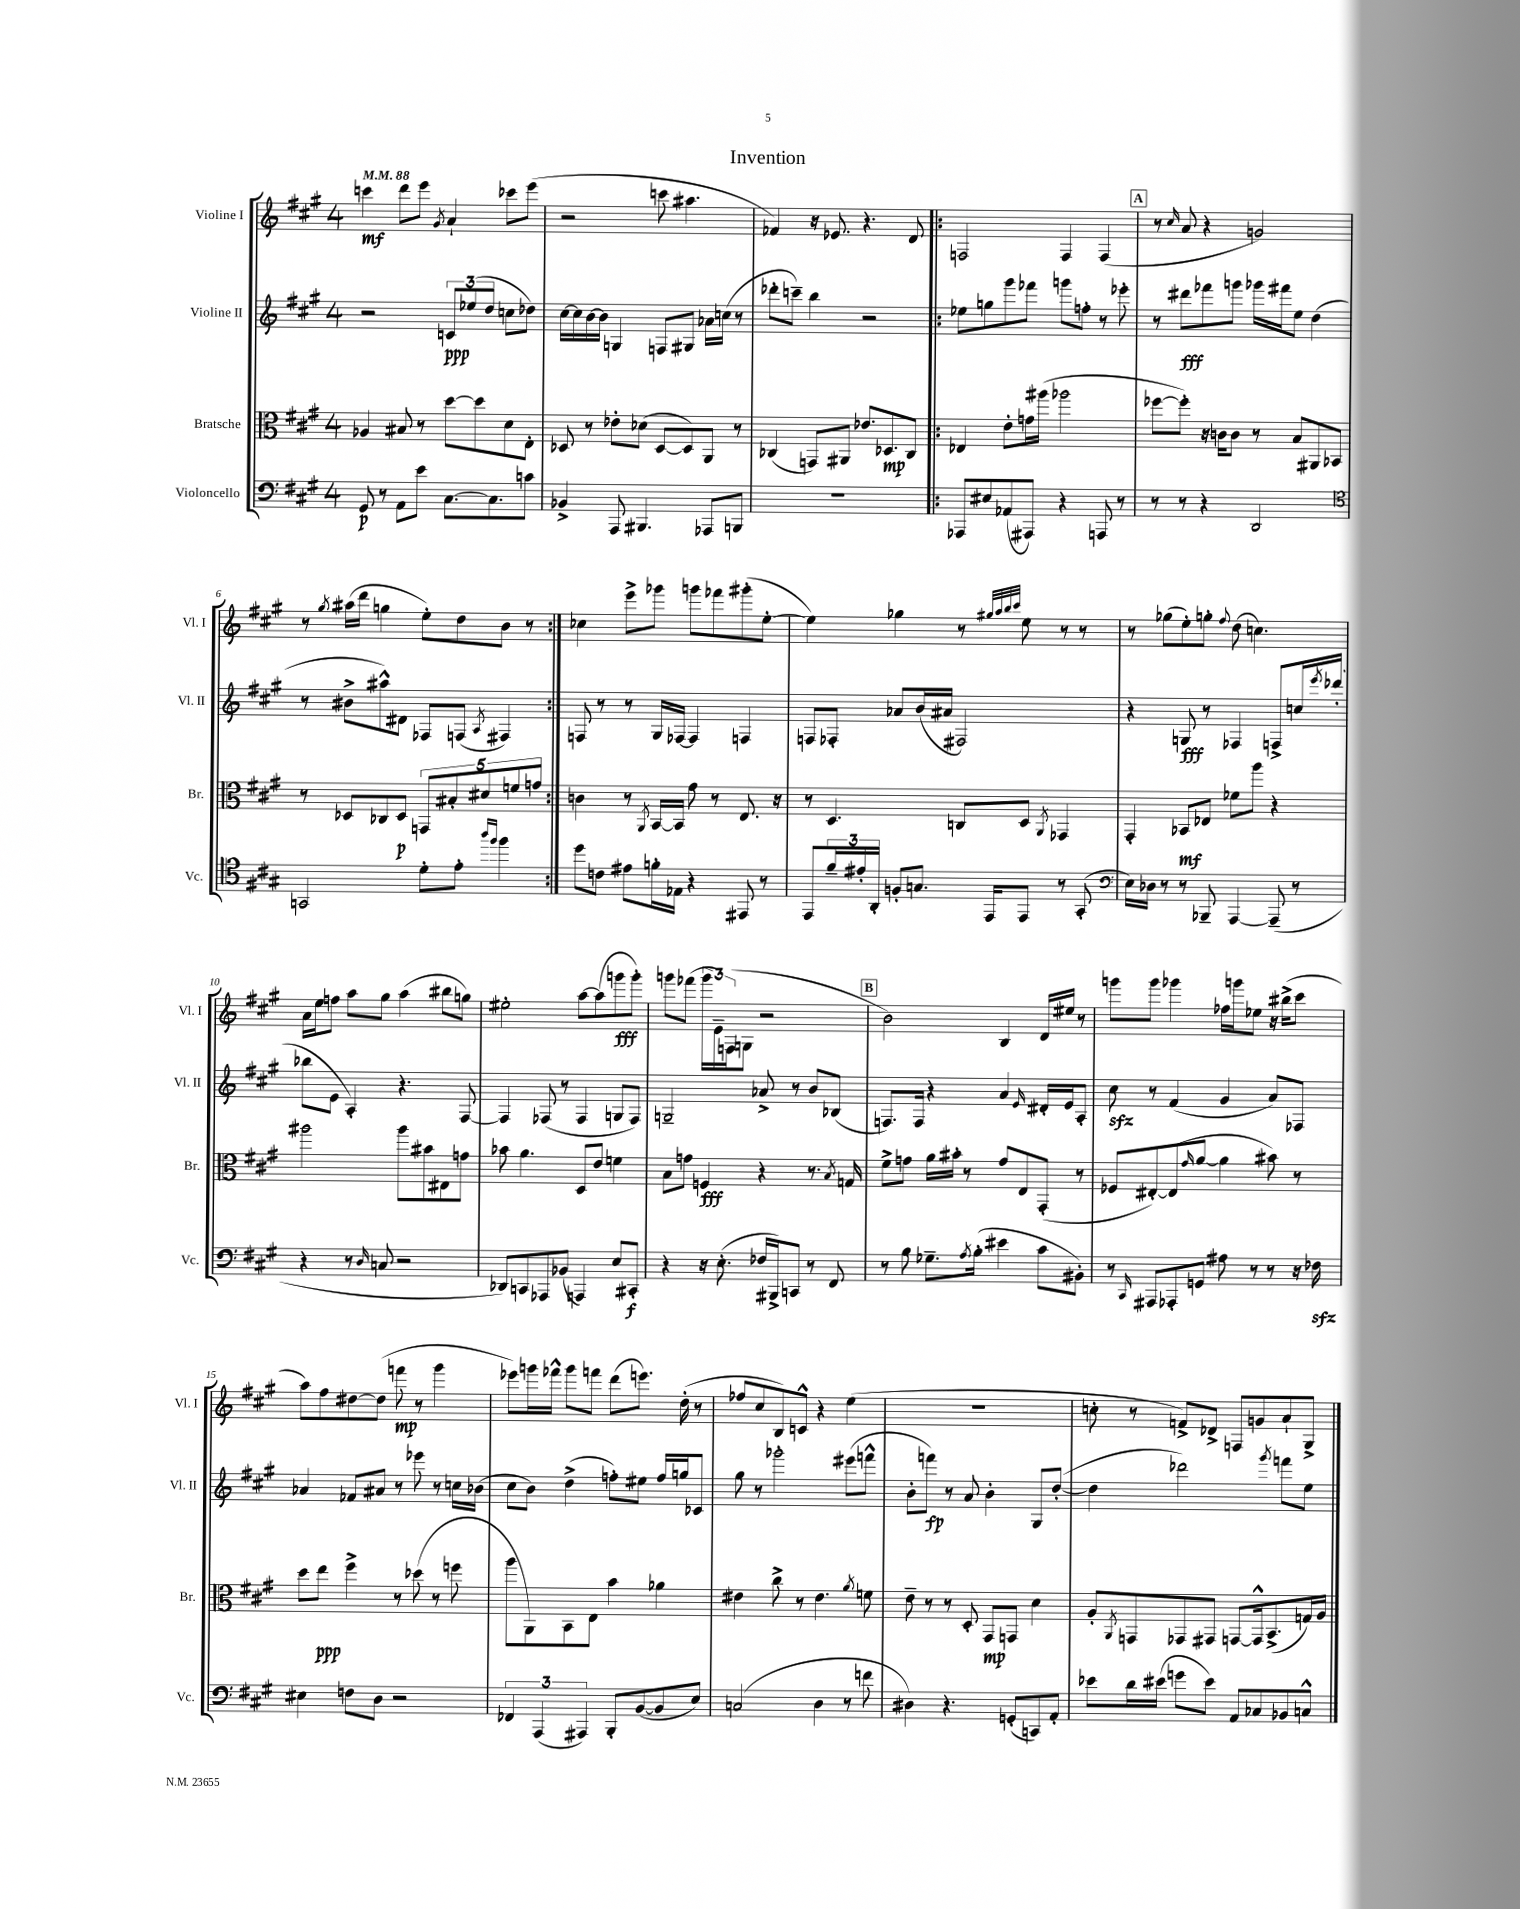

**kern	**dynam	**kern	**dynam	**kern	**dynam	**kern	**dynam
*part4	*part4	*part3	*part3	*part2	*part2	*part1	*part1
*staff4	*staff4	*staff3	*staff3	*staff2	*staff2	*staff1	*staff1
*I"Violoncello	*	*I"Bratsche	*	*I"Violine II	*	*I"Violine I	*
*I'Vc.	*	*I'Br.	*	*I'Vl. II	*	*I'Vl. I	*
*clefF4	*	*clefC3	*	*clefG2	*	*clefG2	*
*k[f#c#g#]	*	*k[f#c#g#]	*	*k[f#c#g#]	*	*k[f#c#g#]	*
*M4/4	*	*M4/4	*	*M4/4	*	*M4/4	*
*MM88	*	*MM88	*	*MM88	*	*MM88	*
=1	=1	=1	=1	=1	=1	=1	=1
8GG#/	p	4A-X/	.	2r	.	4cccn\	mf
8r	.	.	.	.	.	.	.
8AA\L	.	8B#X/	.	.	.	8ddd\L	.
8e\J	.	8r	.	.	.	8eee\J	.
.	.	.	.	.	.	8qg#/	.
[8.C#\L	.	[8dd\L	.	12cn/L	ppp	4a`/	.
.	.	.	.	(12ee-X/	.	.	.
.	.	8dd\]	.	.	.	.	.
.	.	.	.	12dd/J	.	.	.
8.C#\]	.	.	.	.	.	.	.
.	.	8d\	.	8ccn\L	.	8ccc-X\L	.
8cn\J	.	8E'\J	.	8dd-X\J)	.	(8eee\J	.
=2	=2	=2	=2	=2	=2	=2	=2
4BB-X^/	.	8D-X/	.	[16cc#\LL	.	2r	.
.	.	.	.	16cc#\]	.	.	.
.	.	8r	.	[16b\	.	.	.
.	.	.	.	16b\JJ]	.	.	.
8AAA/	.	8e-X'\L	.	4Gn/	.	.	.
4.BBB#X/	.	(8d-X\J	.	.	.	.	.
.	.	[8D-/L	.	8Fn/L	.	8cccn\	.
.	.	8D-/])	.	8G#X/J	.	4.aa#X\	.
8AAA-X/L	.	8AA/J	.	16a-X\LL	.	.	.
.	.	.	.	(16ccn\JJ	.	.	.
8BBBn/J	.	8r	.	8r	.	.	.
=3	=3	=3	=3	=3	=3	=3	=3
1r	.	(4C-X/	.	8ddd-X'\L	.	4f-X/)	.
.	.	.	.	8cccn~\J)	.	.	.
.	.	8GGn/L)	.	4bb\	.	16r	.
.	.	.	.	.	.	8.e-X/	.
.	.	8AA#X/J	.	.	.	.	.
.	.	8.e-X/L	.	2r	.	4.r	.
.	.	8.D-X/	mp	.	.	.	.
.	.	8C-/J	.	.	.	8d/	.
=4!|:	=4!|:	=4!|:	=4!|:	=4!|:	=4!|:	=4!|:	=4!|:
8AAA-X/L	.	4E-X/	.	8ee-X\L	.	2Fn/	.
8E#X/	.	.	.	8ggn\	.	.	.
(8AA-X/	.	8e'\L	.	8ggg#\	.	.	.
8AAA#X/J)	.	16gn\L	.	8fff-X\J	.	.	.
.	.	(16aa#X\JJ	.	.	.	.	.
4r	.	2aa-X\	.	8gggn\L	.	4F/	.
.	.	.	.	8ffn'\J	.	.	.
8AAAn/	.	.	.	8r	.	(4F/	.
8r	.	.	.	8eee-X'\	.	.	.
!!LO:REH:place=s1:t=A
=5	=5	=5	=5	=5	=5	=5	=5
8r	.	[8ff-X\L	.	8r	.	8r	.
.	.	.	.	.	.	16qqcc#/	.
8r	.	8ff-'\J])	.	8ddd#X\L	fff	8a/	.
4r	.	16r	.	8fff-X\	.	4r	.
.	.	16cn\KL	.	.	.	.	.
.	.	8c\J	.	8gggn\J	.	.	.
2DD/	.	8r	.	16ggg-X\LL	.	2gn/)	.
.	.	.	.	16fff#X\J	.	.	.
.	.	8B/L	.	8ee\J	.	.	.
.	.	8AA#X/	.	(4dd\	.	.	.
.	.	8BB-X/J	.	.	.	.	.
!!LO:LB:g=z
=6	=6	=6	=6	=6	=6	=6	=6
*clefC4	*	*	*	*	*	*	*
2GGn/	.	8r	.	8r	.	8r	.
.	.	.	.	.	.	8qgg#/	.
.	.	8D-X/L	.	8b#X^\L	.	(16aa#X\LL	.
.	.	.	.	.	.	16ddd\JJ	.
.	.	8C-X/	.	8aa#X^^\)	.	4ggn\	.
.	.	8D-/J	p	8d#X\J	.	.	.
8d'\L	.	10GGn/L	.	8F-X/L	.	8ee'\L)	.
.	.	10B#X'/	.	.	.	.	.
8e'\J	.	.	.	(8Fn/J	.	8dd\	.
.	.	10d#X/	.	.	.	.	.
16qqaa/LL	.	.	.	.	.	.	.
16qqff#/JJ	.	.	.	8qA/	.	.	.
4ff#\	.	.	.	4F#X/)	.	8b\J	.
.	.	10fn/	.	.	.	.	.
.	.	.	.	.	.	8r	.
.	.	10gn/J	.	.	.	.	.
=7:|!	=7:|!	=7:|!	=7:|!	=7:|!	=7:|!	=7:|!	=7:|!
8dd\L	.	4cn\	.	8Fn/	.	4cc-X\	.
8cn\J	.	.	.	8r	.	.	.
8e#X\L	.	8r	.	8r	.	8eee^\L	.
.	.	8qAA/	.	.	.	.	.
16fn'\L	.	[16BB/LL	.	16G#/LL	.	8ggg-X\J	.
16E-X\JJ	.	16BB/JJ]	.	[16F-X/JJ	.	.	.
4r	.	8g#\	.	4F-/]	.	8gggn\L	.
.	.	8r	.	.	.	8fff-X\	.
8EE#X/	.	8.E/	.	4Fn/	.	(8ggg#X'\	.
8r	.	.	.	.	.	[8ee'\J	.
.	.	16r	.	.	.	.	.
=8	=8	=8	=8	=8	=8	=8	=8
8EE/L	.	8r	.	8Fn/L	.	4ee\])	.
24f#~/L	.	4.D/	.	8F-X'/J	.	.	.
24e#X'/	.	.	.	.	.	.	.
24AA'/JJ	.	.	.	.	.	.	.
8Fn'/L	.	.	.	8a-X/L	.	4gg-X\	.
8.Gn/J	.	.	.	(16b/L	.	.	.
.	.	.	.	16a#X/JJ	.	.	.
.	.	8Cn/L	.	2F#X/)	.	8r	.
16EE/KL	.	.	.	.	.	.	.
.	.	.	.	.	.	32qqgg#X/LLL	.
.	.	.	.	.	.	32qqaa/	.
.	.	.	.	.	.	32qqbb/	.
.	.	.	.	.	.	32qqccc#/JJJ	.
8EE/J	.	8D/J	.	.	.	8ee\	.
.	.	8qAA/	.	.	.	.	.
8r	.	4GG-X/	.	.	.	8r	.
(8GG#'/	.	.	.	.	.	8r	.
=9	=9	=9	=9	=9	=9	=9	=9
*clefF4	*	*	*	*	*	*	*
16E\LL)	.	4GG#'/	.	4r	.	8r	.
16D-X\JJ	.	.	.	.	.	.	.
8r	.	.	.	.	.	(8gg-X\L	.
8r	.	8BB-X/L	mf	8Gn/	fff	8ee'\)	.
8BBB-X~/	.	8E-X/J	.	8r	.	8ggn'\J	.
.	.	.	.	.	.	8qqff#/	.
[4AAA/	.	8f-X\L	.	4F-X/	.	(8dd\	.
.	.	8aa\J	.	.	.	4.ccn\)	.
(8AAA~/]	.	4r	.	8Fn^/L	.	.	.
8r	.	.	.	16ccn/L	.	.	.
.	.	.	.	8qeee/	.	.	.
.	.	.	.	(16ddd-X'/JJ	.	.	.
!!LO:LB:g=z
=10	=10	=10	=10	=10	=10	=10	=10
4r	.	2aa#X\	.	8bb-X\L	.	16a\LL	.
.	.	.	.	.	.	16ee\J	.
.	.	.	.	8e\J	.	8ffn\J	.
8r	.	.	.	4A'/)	.	8aa\L	.
16qqD/	.	.	.	.	.	.	.
8Cn/	.	.	.	.	.	8gg#\J	.
2r	.	8aa#\L	.	4.r	.	(4aa\	.
.	.	8b#X\	.	.	.	.	.
.	.	8E#X\	.	.	.	8bb#X\L	.
.	.	8gn\J	.	[8F#/	.	8ggn\J)	.
=11	=11	=11	=11	=11	=11	=11	=11
8DD-X/L)	.	8b-X\	.	4F#/]	.	2ee#X'\	.
8CCn/	.	4.a\	.	.	.	.	.
8AAA-X/	.	.	.	(8F-X/	.	.	.
(8BB-X/J	.	.	.	8r	.	.	.
4AAAn/)	.	8D/L	.	4F-/	.	[8aa\L	.
.	.	8e/J	.	.	.	(8aa\]	.
8E/L	.	4fn\	.	8Gn/L	.	8gggn\	fff
8CC#X'/J	f	.	.	8F-/J)	.	8ggg'\J)	.
=12	=12	=12	=12	=12	=12	=12	=12
4r	.	8B\L	.	2Gn~/	.	8gggn\L	.
.	.	8gn\J	.	.	.	(8fff-X\J	.
16r	.	4Fn/	fff	.	.	24ggg\LL	.
.	.	.	.	.	.	24e~\)	.
(8.E'\	.	.	.	.	.	.	.
.	.	.	.	.	.	(24Fn\J	.
.	.	.	.	.	.	8Gn\J	.
16F-X/LL	.	4r	.	8a-X^/	.	2r	.
16BBB#X^/J)	.	.	.	.	.	.	.
8CCn/J	.	.	.	8r	.	.	.
8r	.	8.r	.	8b/L	.	.	.
8FF#/	.	.	.	(8B-X/J	.	.	.
.	.	8qB/	.	.	.	.	.
.	.	16Gn/	.	.	.	.	.
!!LO:REH:place=s1:t=B
=13	=13	=13	=13	=13	=13	=13	=13
8r	.	8f#^\L	.	8.Fn/L)	.	2b\)	.
8B\	.	8gn\J	.	.	.	.	.
.	.	.	.	16F/Jk	.	.	.
8.G-X~\L	.	16a\LL	.	4r	.	.	.
.	.	16b#X'\JJ	.	.	.	.	.
.	.	8r	.	.	.	.	.
8qA/	.	.	.	.	.	.	.
(16B'\Jk	.	.	.	.	.	.	.
4e#X\	.	8g/L	.	4a/	.	4B/	.
.	.	8E/	.	.	.	.	.
.	.	.	.	16qqe/	.	.	.
8c#\L	.	(8GG#'/J	.	16d#X'/LL	.	16d/LL	.
.	.	.	.	16e/J	.	16ee#X/JJ	.
8BB#X'\J)	.	8r	.	8A'/J	.	8r	.
=14	=14	=14	=14	=14	=14	=14	=14
8r	.	8F-X/L	.	8cc#zz\	.	8gggn\L	.
16qqCC#/	.	.	.	.	.	.	.
8AAA#X/L	.	[8E#X'/)	.	8r	.	8ggg\J	.
8AAA-X'/	.	(8E#/]	.	(4f#/	.	4ggg-X\	.
.	.	16qqg#/	.	.	.	.	.
8GGn/J	.	[8a/J	.	.	.	.	.
8A#X\	.	4a\]	.	4g#/	.	16ff-X\LL	.
.	.	.	.	.	.	16gggn\J	.
8r	.	.	.	.	.	8ee-X\J	.
8r	.	8b#X\)	.	8a/L)	.	16r	.
.	.	.	.	.	.	(16bb#X^\KL	.
16r	.	8r	.	8F-X/J	.	8ccc#\J	.
16F-Xzz\	.	.	.	.	.	.	.
!!LO:LB:g=z
=15	=15	=15	=15	=15	=15	=15	=15
4E#X\	.	8dd\L	.	4a-X/	.	8aa\L)	.
.	.	8ee\J	ppp	.	.	8ff#\	.
8Fn\L	.	4ff#^\	.	8f-X/L	.	[8dd#X\	.
8D\J	.	.	.	8a#X/J	.	(8dd#\J]	.
2r	.	8r	.	8r	.	8fffn\	mp
.	.	(8dd-X\	.	8eee-X\	.	8r	.
.	.	8r	.	8r	.	4ggg#\	.
.	.	8ffn\	.	16ccn\LL	.	.	.
.	.	.	.	(16b-X\JJ	.	.	.
=16	=16	=16	=16	=16	=16	=16	=16
6FF-X/	.	8aa\L	.	8cc#\L	.	8eee-X\L)	.
.	.	8AA\)	.	8b\J)	.	16gggn\L	.
(6AAA/	.	.	.	.	.	.	.
.	.	.	.	.	.	16fff-X^^\JJ	.
.	.	8BB\	.	(4dd^\	.	8ggg\L	.
6AAA#X/)	.	.	.	.	.	.	.
.	.	8E\J	.	.	.	8fffn\J	.
8BBB'/L	.	4b\	.	8ffn'\L)	.	(8ddd\L	.
([8BB/	.	.	.	8ee#X\J	.	8.eeen\J)	.
8BB/]	.	4a-X\	.	16ff/LL	.	.	.
.	.	.	.	16ggn/J	.	(16dd'\	.
8E/J)	.	.	.	8c-X/J	.	8r	.
=17	=17	=17	=17	=17	=17	=17	=17
(2Cn/	.	4e#X\	.	8gg#\	.	8ff-X/L	.
.	.	.	.	8r	.	8cc#/	.
.	.	8cc#^\	.	2ggg-X'\	.	8B/)	.
.	.	8r	.	.	.	8cn^^/J	.
4D\	.	4.e#\	.	.	.	4r	.
8r	.	.	.	(8eee#X\L	.	(4ee\	.
.	.	8qa/	.	.	.	.	.
8fn\	.	8fn\	.	8fffn^^\J	.	.	.
=18	=18	=18	=18	=18	=18	=18	=18
4D#X\)	.	8e~\	.	8b'\L	.	1r	.
.	.	8r	.	8fffn\J)	fp	.	.
4.r	.	8r	.	8r	.	.	.
.	.	8D'/	.	8a/	.	.	.
.	.	8GG#/L	mp	4b'\	.	.	.
(8GGn'/L	.	8GGn/J	.	.	.	.	.
8CCn/)	.	4d\	.	8G#/L	.	.	.
8AA'/J	.	.	.	([8dd'/J	.	.	.
=19	=19	=19	=19	=19	=19	=19	=19
8e-X\L	.	8A'/L	.	4dd\]	.	8ccn'\	.
.	.	8qAA/	.	.	.	.	.
16d\L	.	8GGn/	.	.	.	8r	.
(16e#X\JJ	.	.	.	.	.	.	.
8gn\L	.	8GG-X/	.	2ddd-X\)	.	8fn^/L)	.
8e#\J)	.	8GG#X/J	.	.	.	8d-X^/J	.
8AA/L	.	[8GGn/L	.	.	.	8Fn/L	.
8C-X/	.	16GG^^/k]	.	.	.	8gn/	.
.	.	(8.BB^/	.	.	.	.	.
.	.	.	.	8qggg#/	.	.	.
8BB-X/	.	.	.	8fffn\L	.	8a`/	.
8Cn^^/J	.	16Gn/L)	.	8ee\J	.	8G#^/J	.
.	.	16A/JJ	.	.	.	.	.
==	==	==	==	==	==	==	==
*-	*-	*-	*-	*-	*-	*-	*-
